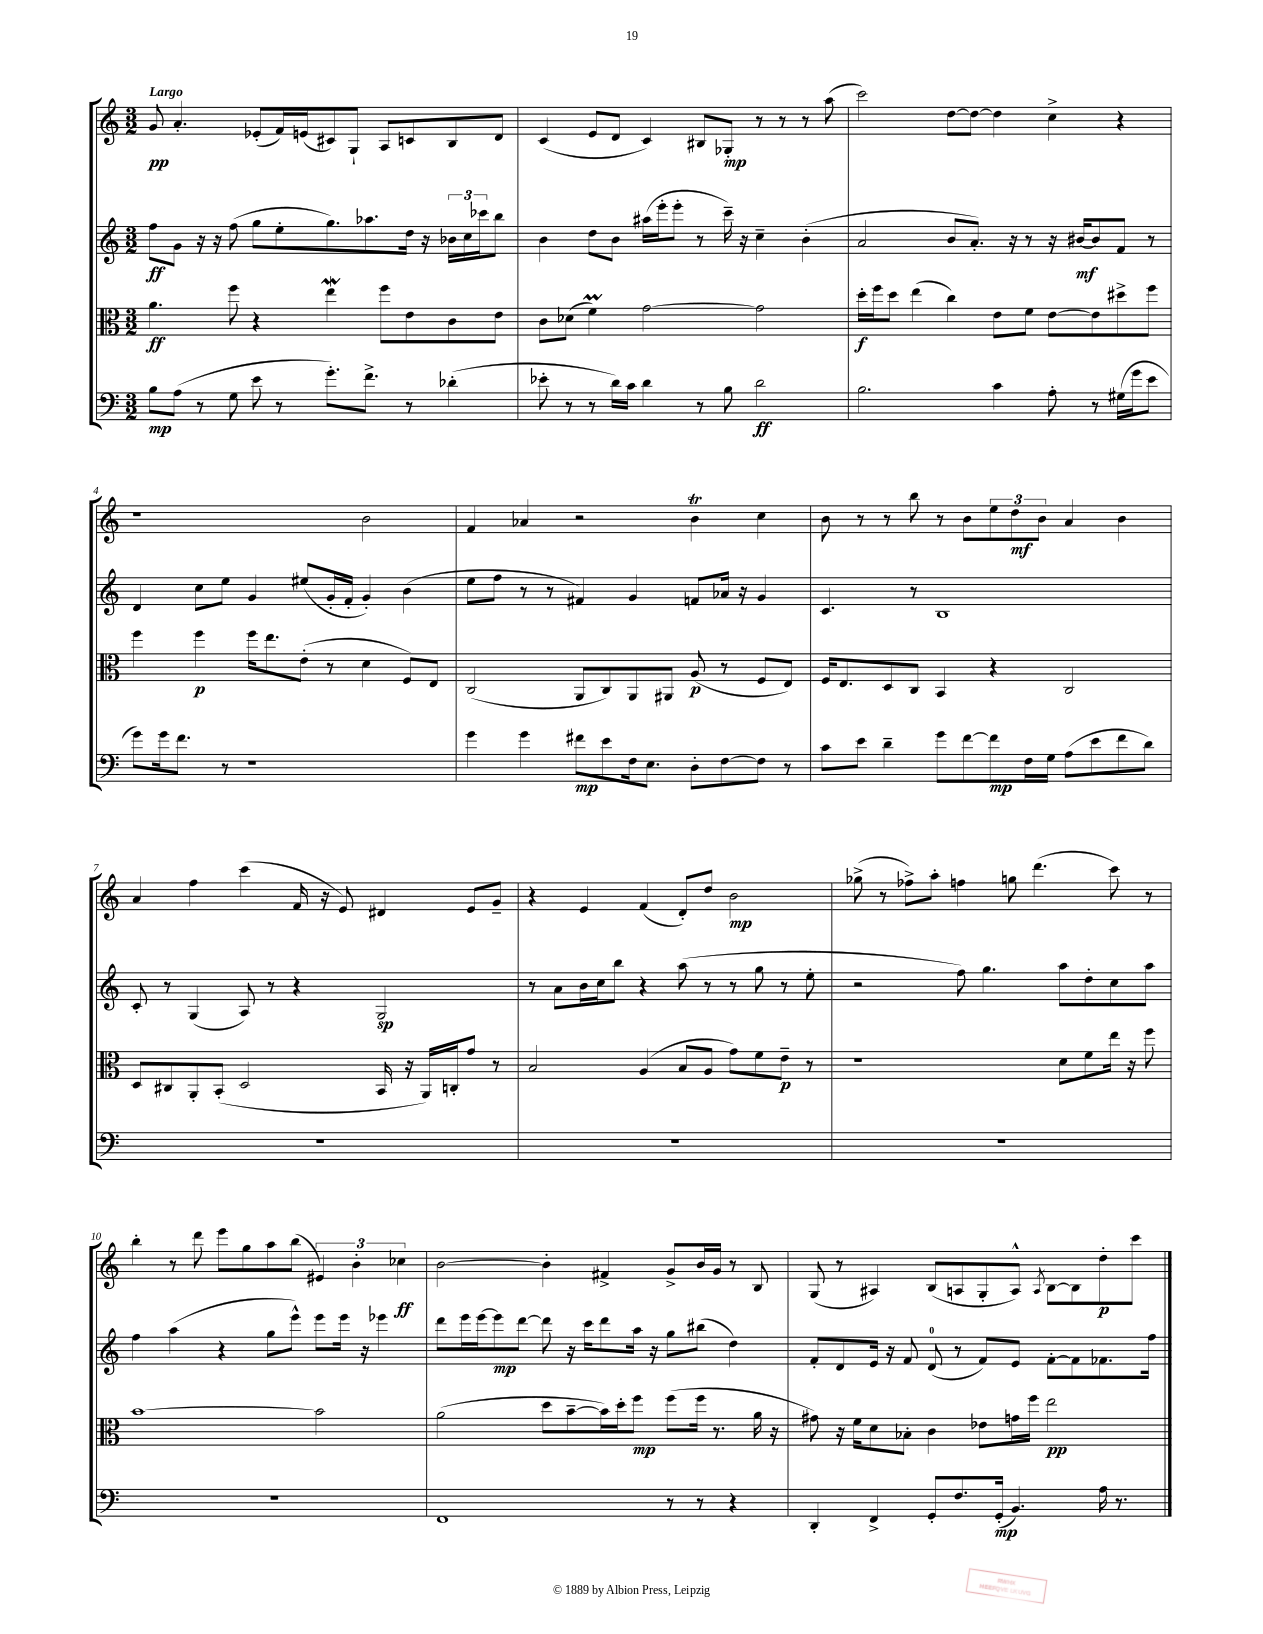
<<
\new StaffGroup <<
\new Staff = "s0" {
    \clef treble \key c \major \numericTimeSignature \time 3/2 \tempo "Largo"
    g'8\pp a'4.-. ees'8-.( f'16) e'16( cis'8) g8-! a8 c'8 b8 d'8 |
    c'4( e'8 d'8 c'4) bis8 ges8-.\mp r8 r8 r8 a''8( |
    c'''2) d''8~ d''8~ d''4 c''4-> r4 |
    r1 b'2 |
    f'4 aes'4 r2 b'4\trill c''4 |
    b'8 r8 r8 b''8 r8 b'8 \tuplet 3/2 { e''8 d''8\mf b'8 } a'4 b'4 |
    a'4 f''4 c'''4( f'16 r16 e'8) dis'4 e'8 g'8-- |
    r4 e'4 f'4( d'8-.) d''8 b'2\mp |
    ges''8->( r8 fes''8->) a''8-. f''4 g''8 d'''4.( c'''8) r8 |
    b''4-. r8 d'''8 e'''8 g''8 a''8 b''8( \tuplet 3/2 { eis'4) b'4-. ces''4\ff } |
    b'2~ b'4-. fis'4-> g'8-> b'16 g'16 r8 b8 |
    g8( r8 ais4) b8( a8 g8-. a8-^) \acciaccatura { a8 } b8~ b8 d''8-.\p c'''8 \bar "|." |
}
\new Staff = "s1" {
    \clef treble \key c \major \numericTimeSignature \time 3/2
    f''8\ff g'8 r16 r16 f''8( g''8 e''8-. g''8.) aes''8. d''16 r16 \tuplet 3/2 { bes'16 c''16 ces'''16 } b''8 |
    b'4 d''8 b'8 ais''16( e'''16-. e'''8-. r8 c'''16--) r16 c''4-- b'4-.( |
    a'2 b'8 a'8.-.) r16 r8 r16 bis'16~\mf bis'8 f'8 r8 |
    d'4 c''8 e''8 g'4 eis''8( g'16-. f'16-. g'4-.) b'4( |
    e''8 f''8 r8 r8 fis'4) g'4 f'8 aes'16 r16 g'4 |
    c'4. r8 b1 |
    c'8-. r8 g4( a8) r8 r4 g2\sp |
    r8 a'8 b'16 c''16 b''8 r4 a''8( r8 r8 g''8 r8 e''8-. |
    r2 f''8) g''4. a''8 d''8-. c''8 a''8 |
    f''4 a''4( r4 g''8 e'''8-^) e'''8 e'''16 r16 ees'''4 |
    d'''8 e'''16 e'''16~ e'''8\mp d'''8~ d'''8 r16 c'''16 d'''8 a''16 r16 g''8 bis''8( d''4) |
    f'8-. d'8 e'16 r16 f'8 d'8-0( r8 f'8) e'8 f'8~-. f'8 fes'8. f''16 \bar "|." |
}
\new Staff = "s2" {
    \clef alto \key c \major \numericTimeSignature \time 3/2
    a'4.\ff f''8 r4 e''4\mordent f''8 e'8 c'8 e'8 |
    c'8 des'8( f'4\prall) g'2~ g'2 |
    d''16-.\f f''16 d''8 e''4( c''4) e'8 f'8 e'8~ e'8 dis''8-> f''8 |
    f''4 f''4\p f''16 e''8. e'8-.( r8 d'4 f8) e8 |
    c2( a,8 c8) a,8 ais,8 a8\p( r8 f8 e8) |
    f16 e8. d8 c8 b,4 r4 c2 |
    d8 cis8 a,8-. b,8-.( d2 b,16 r16 a,16) c16-. g'8 r8 |
    b2 a4( b8 a8 g'8) f'8 e'8--\p r8 |
    r1 d'8 f'8 e''16 r16 f''8 |
    b'1~ b'2 |
    a'2( d''8 b'8~-- b'16) d''16-. f''8\mp f''8( f''16 r8. a'16 r16 |
    gis'8) r16 f'16 d'8 bes8-. c'4 ees'8 g'16 f''16 e''2\pp \bar "|." |
}
\new Staff = "s3" {
    \clef bass \key c \major \numericTimeSignature \time 3/2
    b8\mp a8( r8 g8 e'8 r8 g'8.-.) f'8.-> r8 des'4-.( |
    ees'8-. r8 r8 d'16) c'16 d'4 r8 b8 d'2\ff |
    b2. c'4 a8-. r8 gis16( g'16 e'8 |
    g'8) g'16 f'8. r8 r1 |
    g'4 g'4 fis'8\mp e'8 f16 e8. d8-. f8~ f8 r8 |
    c'8 e'8 d'4-- g'8 f'8~ f'8\mp f16 g16 a8( e'8 f'8 d'8) |
    R1. |
    R1. |
    R1. |
    R1. |
    f,1 r8 r8 r4 |
    d,4-. f,4-> g,8-. f8. g,16-.\mp( b,4.) a16 r8. \bar "|." |
}
>>
>>
